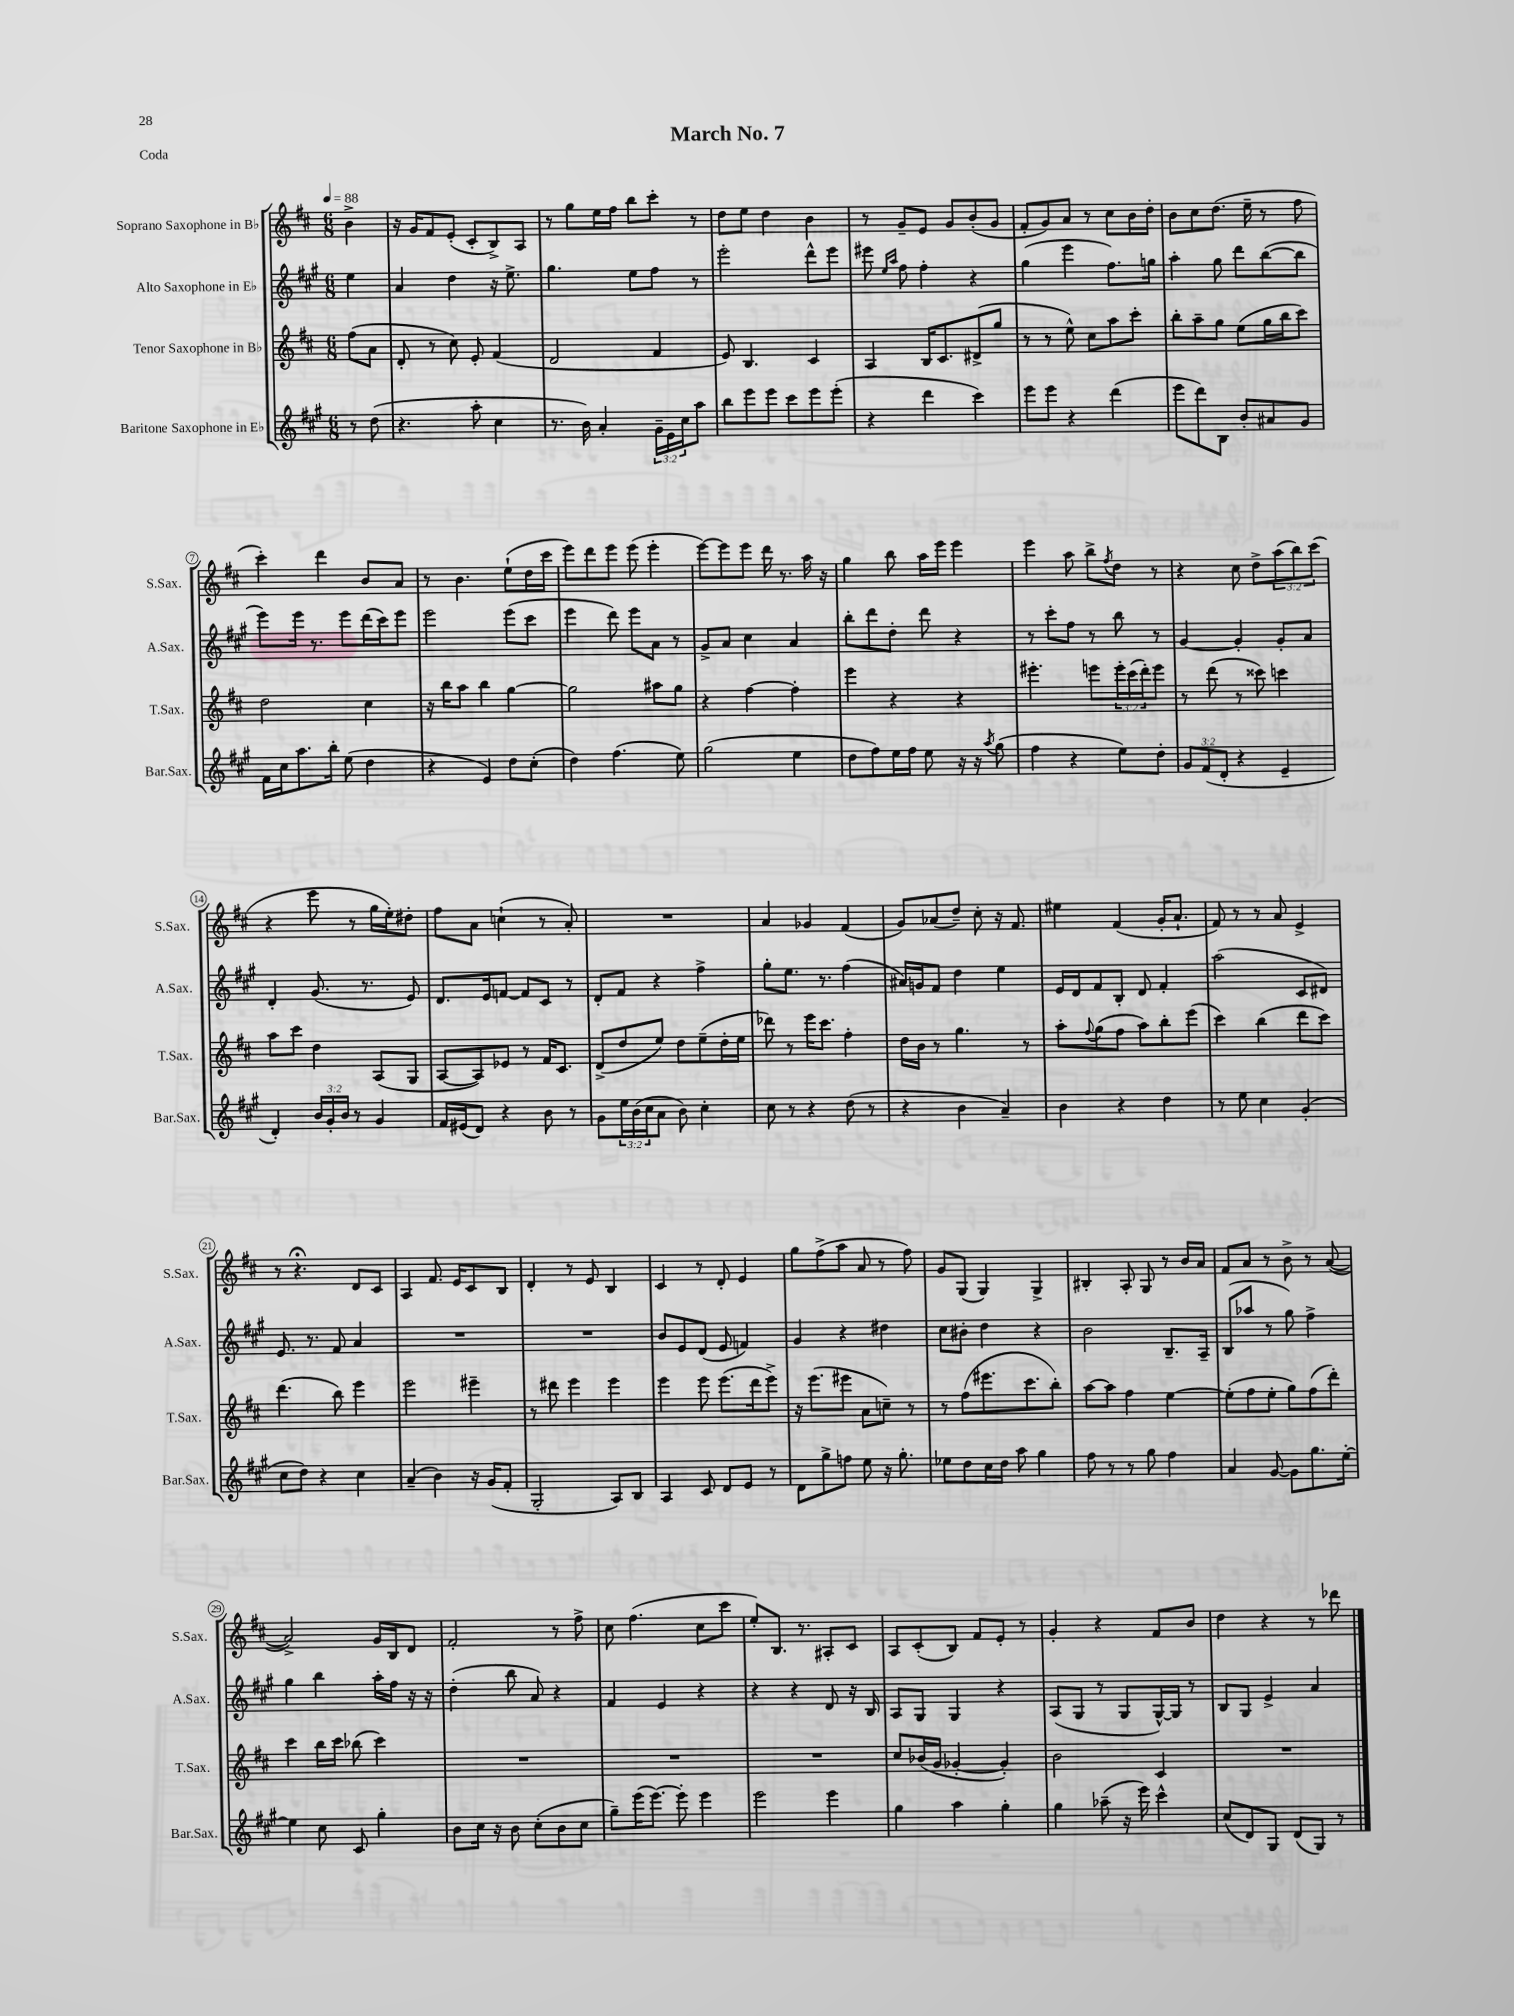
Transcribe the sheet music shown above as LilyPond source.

\header { title = "March No. 7" piece = "Coda" }
<<
\new StaffGroup <<
\new Staff = "s0" \with { instrumentName = "Soprano Saxophone in Bb" shortInstrumentName = "S.Sax." } {
    \clef treble \key d \major \numericTimeSignature \time 6/8 \override Staff.TupletNumber.text = #tuplet-number::calc-fraction-text \partial 4 \tempo 4 = 88
    b'4-> |
    r16 g'16 fis'8 e'8-.( cis'8-. b8->) a8 |
    r8 g''8 e''16 fis''16 b''8 cis'''8-. r8 |
    d''8 e''8 d''4 b'4 |
    r8 g'8-- e'8 g'8 b'8-.( g'8 |
    fis'8-. g'8) a'8 r8 cis''8 b'16 d''16-. |
    b'8 cis''8 d''8.( e''16-- r8 fis''8 |
    cis'''4-.) d'''4 b'8 a'8 |
    r8 b'4. e''8-!( d''16 cis'''16 |
    e'''8) d'''8 e'''8 e'''8( e'''4-. |
    e'''8~) e'''8 e'''8 d'''16 r8. a''16 r16 |
    g''4 b''8 a''16 e'''16 e'''4 |
    e'''4 a''8 b''8-> \acciaccatura { fis''8 } d''8 r8 |
    r4 cis''8 d''8-> \tuplet 3/2 { a''8( b''8) cis'''8( } |
    r4 e'''8 r8 g''16 e''16-.) dis''8-. |
    fis''8 a'8 c''4-!( r8 a'8-.) |
    R2. |
    a'4 ges'4 fis'4( |
    g'8) aes'8( d''8--) cis''8-. r16 fis'8. |
    eis''4 fis'4( g'16-. a'8.-! |
    fis'8) r8 r8 a'8 e'4-> |
    r8 r4.\fermata d'8 cis'8 |
    a4 fis'8. e'16 cis'8 b8 |
    d'4-. r8 e'8 b4 |
    cis'4 r8 d'8-. e'4 |
    g''8 fis''8->( a''8 a'8 r8 fis''8) |
    g'8 g8( g4) g4-> |
    bis4-. a8-. g8 r8 b'16 a'16 |
    fis'8 a'8 r8 b'8-> r8 a'8~( |
    a'2->) g'16 b16 d'8 |
    fis'2-. r8 fis''8-> |
    cis''8 fis''4.( cis''8 cis'''8 |
    e''8-.) b8. r8. ais8-. cis'8 |
    a8 cis'8-.( b8) fis'8 e'8-. r8 |
    g'4-. r4 fis'8 b'8 |
    d''4 r4 r8 des'''8 \bar "|." |
}
\new Staff = "s1" \with { instrumentName = "Alto Saxophone in Eb" shortInstrumentName = "A.Sax." } {
    \clef treble \key a \major \numericTimeSignature \time 6/8 \partial 4
    e''4 |
    a'4 d''4 r16 e''8.-> |
    gis''4. e''8 fis''8 r8 |
    e'''2-. d'''8-^ e'''8 |
    eis'''8 \grace { e''16 a''16 } fis''8 fis''4-. r4 |
    gis''4( e'''4 fis''8.) g''16 |
    a''4-. gis''8 d'''8 b''8~( b''8 |
    e'''8) e'''16 r8. e'''8 d'''16( cis'''16) e'''8 |
    e'''2 e'''8( cis'''8 |
    e'''4 d'''8) e'''8 a'8 r8 |
    gis'8-> a'8 cis''4 a'4 |
    b''8-. d'''8 d''8-. d'''8 r4 |
    r8 cis'''8-. fis''8 r8 b''8 r8 |
    gis'4~ gis'4-. gis'8-. a'8 |
    d'4-. gis'8.( r8. e'8) |
    d'8. e'16 f'8~ f'8 cis'8 r8 |
    d'8-. fis'8 r4 fis''4-> |
    gis''8-. e''8. r8. fis''4( |
    ais'16) g'16 fis'8 d''4 e''4 |
    e'16 d'16 fis'8 b8-. d'8 fis'4-. |
    a''2( cis'8 dis'8) |
    e'8. r8. fis'8 a'4 |
    R2. |
    R2. |
    b'8 e'8 d'8( e'8 f'4) |
    gis'4 r4 dis''4 |
    cis''8 bis'8-. d''4 r4 |
    b'2 b8.-- a16-- |
    b8( aes''8 r8 gis''8) fis''4-> |
    gis''4 b''4 a''16-. fis''16 r16 r16 |
    d''4-.( b''8 a'8) r4 |
    fis'4 e'4 r4 |
    r4 r4 d'8 r16 b16 |
    a8 gis8 gis4 r4 |
    a8( gis8 r8 gis8 gis16~-^) gis16 r8 |
    b8 gis8 e'4-> a'4 \bar "|." |
}
\new Staff = "s2" \with { instrumentName = "Tenor Saxophone in Bb" shortInstrumentName = "T.Sax." } {
    \clef treble \key d \major \numericTimeSignature \time 6/8 \override Staff.TupletNumber.text = #tuplet-number::calc-fraction-text \partial 4
    fis''8( a'8 |
    d'8-. r8 cis''8) e'8-. fis'4( |
    d'2 fis'4 |
    e'8) b4. cis'4 |
    a4 b16 cis'8. dis'8->( g''8 |
    r8 r8 e''8-^) cis''8 a''8 cis'''8-. |
    b''8-. a''8-- g''8 e''8( g''16 b''16 cis'''8) |
    d''2 cis''4 |
    r16 b''16 a''8 b''4 g''4~ |
    g''2 ais''8 g''8 |
    r4 fis''4~ fis''4-. |
    e'''4 r4 r4 |
    eis'''4.-. e'''8 \tuplet 3/2 { e'''16-. cis'''16( d'''16-.) } e'''8 |
    r8 d'''8( r8 cisis'''8) c'''4 |
    a''8 cis'''8 d''4 a8( g8 |
    a8~ a8) ees'8 r8 fis'16 cis'8. |
    d'8->( d''8 e''8) d''8 e''8--( d''16-. e''16 |
    des'''8) r8 e'''16 cis'''8. fis''4-. |
    d''16 b'16 r8 g''4. r8 |
    a''8-. \appoggiatura { fis''8 } g''8( fis''8 a''8) b''8-. e'''8( |
    cis'''4) b''4( d'''8 cis'''8) |
    d'''4.( b''8) e'''4 |
    e'''2 eis'''4-- |
    r8 dis'''8 e'''4 e'''4 |
    e'''4 e'''8 e'''8.( d'''16 e'''8->) |
    r16 e'''8.( eis'''8 a'8 c''8--) r8 |
    r8 fis''8( eis'''8. cis'''8. b''8-.) |
    a''8~ a''8 fis''4 e''4~ |
    e''8-.( fis''8 e''8-. g''8) fis''8( d'''8-.) |
    cis'''4 b''16 cis'''16 bes''8( cis'''4) |
    R2. |
    R2. |
    R2. |
    cis''8 bes'16( g'16 ges'4~-. ges'4-.) |
    b'2 cis'4 |
    R2. \bar "|." |
}
\new Staff = "s3" \with { instrumentName = "Baritone Saxophone in Eb" shortInstrumentName = "Bar.Sax." } {
    \clef treble \key a \major \numericTimeSignature \time 6/8 \override Staff.TupletNumber.text = #tuplet-number::calc-fraction-text \partial 4
    r8 d''8( |
    r4. a''8-. cis''4 |
    r8. b'16) a'4-. \tuplet 3/2 { gis'16-- e'16 cis''16 } a''8 |
    b''8 e'''8 e'''8 cis'''8 e'''8 e'''8-.( |
    r4 d'''4 cis'''4) |
    e'''8 e'''8 r4 d'''4( |
    e'''8 d'''8) b8 b'8-. ais'8 gis'8 |
    fis'16 cis''16 a''8. b''16-. e''8( d''4 |
    r4 e'4) d''8 cis''8-.( |
    d''4) fis''4.( e''8) |
    gis''2( e''4 |
    d''8 fis''8) e''16 fis''16 e''8 r16 r16 \acciaccatura { a''8 } gis''8( |
    fis''4 r4 e''8) d''8-. |
    \tuplet 3/2 { gis'8 fis'8( d'8-. } r4 e'4-- |
    d'4-.) \tuplet 3/2 { b'16 gis'16-. b'16 } r8 gis'4 |
    fis'16 eis'16( d'8) r4 b'8 r8 |
    gis'8 \tuplet 3/2 { e''16 b'16( cis''16 } a'8 b'8) cis''4-. |
    cis''8 r8 r4 d''8( r8 |
    r4 b'4 a'4--) |
    b'4 r4 d''4 |
    r8 e''8 cis''4 gis'4-.( |
    cis''8 d''8) r4 cis''4 |
    a'4--( b'4) r16 gis'16( fis'8-. |
    gis2-. a8) b8 |
    a4 cis'8 d'8 e'8 r8 |
    d'8 gis''8-> f''8 e''8 r16 gis''8.-. |
    ees''8 d''8 cis''16 d''16 a''8 gis''4 |
    fis''8 r8 r8 gis''8 fis''4 |
    a'4 gis'8~ gis'8 gis''8. e''16~-. |
    e''4 cis''8 cis'8 gis''4-. |
    b'8 cis''16 r16 b'8 cis''8-.( b'8 cis''8 |
    gis''8--) e'''16( e'''8.~) e'''8-. e'''4 |
    e'''2 e'''4 |
    gis''4 a''4 gis''4-. |
    gis''4 aes''8--( r16 e'''16) cis'''4-^ |
    cis''8( d'8) gis8 d'8( gis8) r8 \bar "|." |
}
>>
>>
\layout { \context { \Score \override BarNumber.stencil = #(make-stencil-circler 0.1 0.3 ly:text-interface::print) } }
